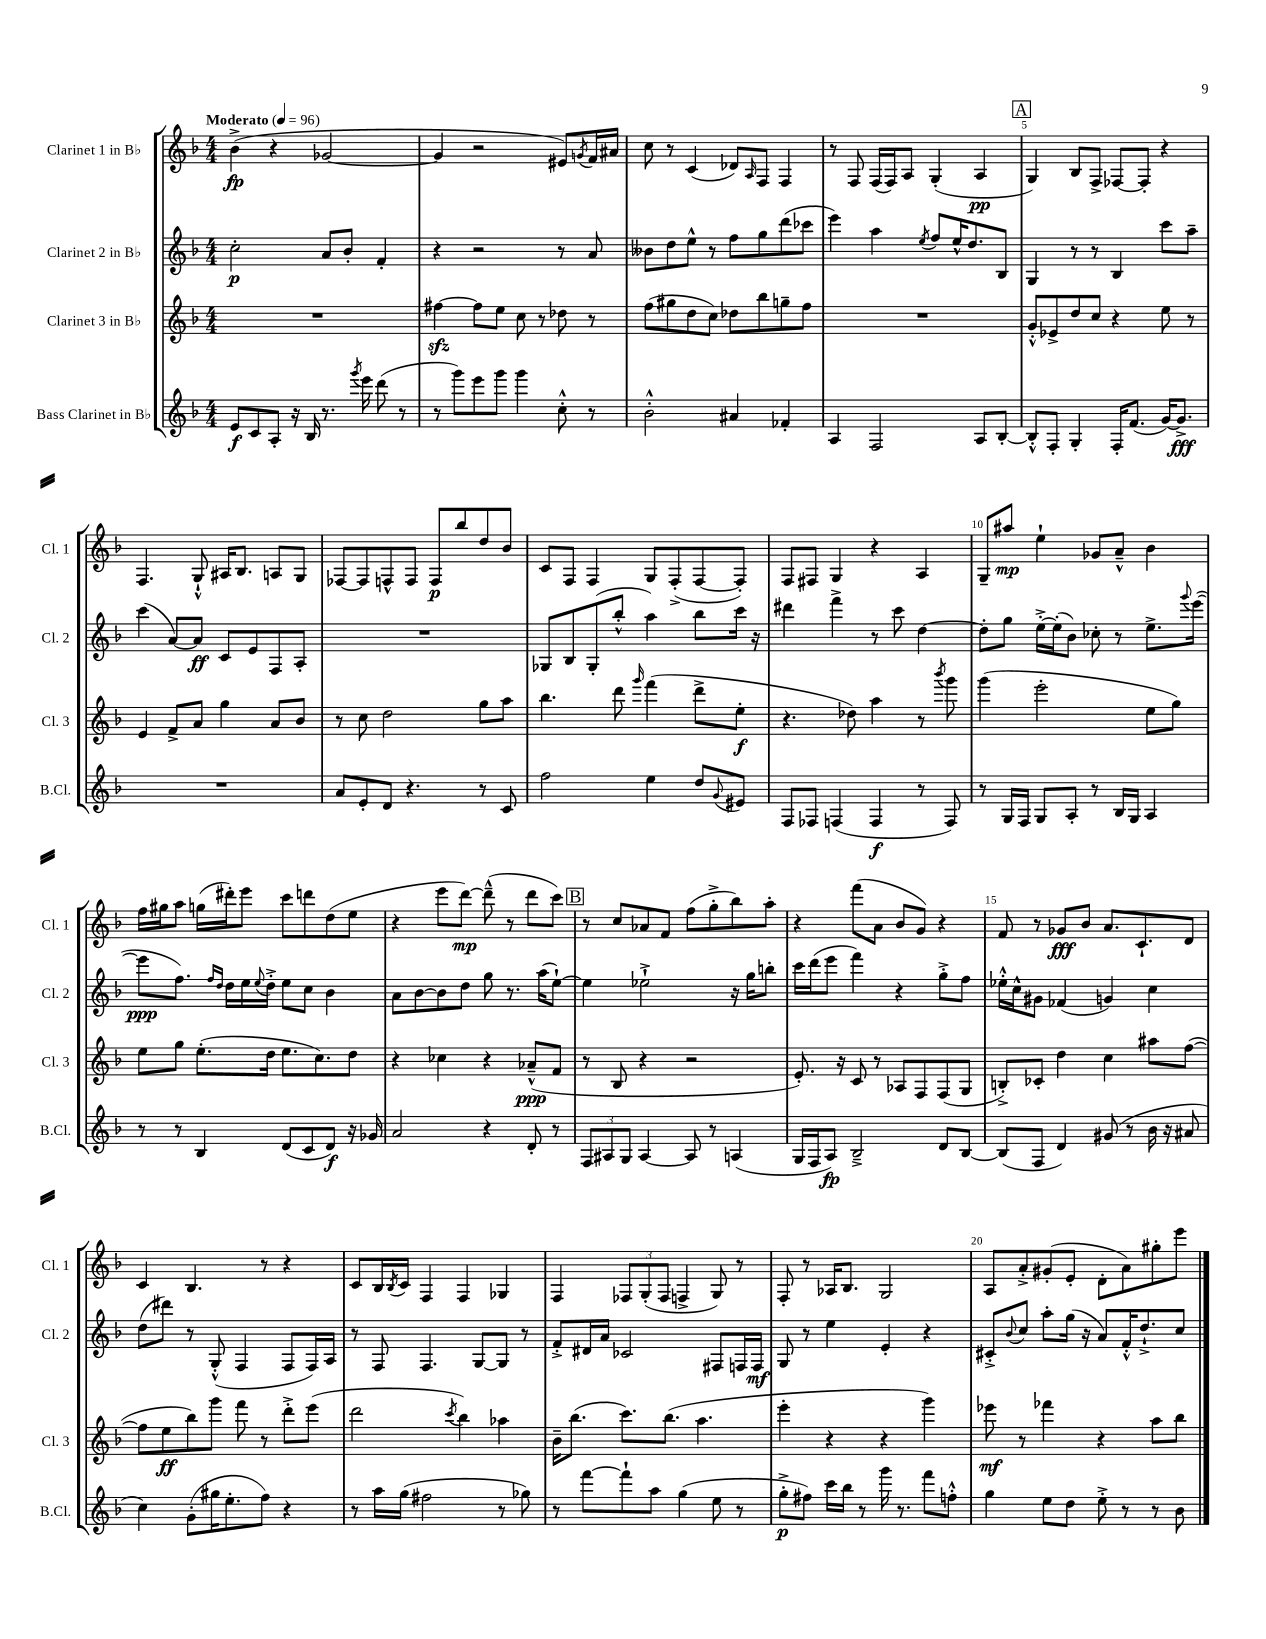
<<
\new StaffGroup <<
\new Staff = "s0" \with { instrumentName = "Clarinet 1 in Bb" shortInstrumentName = "Cl. 1" } {
    \clef treble \key f \major \numericTimeSignature \time 4/4 \tempo "Moderato" 4 = 96
    bes'4->\fp( r4 ges'2~ |
    ges'4 r2 eis'8) \acciaccatura { g'8 } f'16 ais'16 |
    c''8 r8 c'4( des'8) \grace { a16 } f8 f4 |
    r8 f8 f16( f16) a8 g4-.( a4\pp |
    \mark \markup { \box "A" } g4) bes8 f8-> fes8~ fes8-. r4 |
    f4. g8-!-^ ais16 bes8. a8 g8 |
    fes8~ fes8 f8-^ f8 f8\p bes''8 d''8 bes'8 |
    c'8 f8 f4 g8 f8-.->( f8~ f8-.) |
    f8 fis8 g4 r4 a4 |
    g8-- ais''8\mp e''4-! ges'8 a'8---^ bes'4 |
    f''16 gis''16 a''8 g''16( dis'''16-.) e'''8 c'''8 d'''8 d''8( e''8 |
    r4 e'''8 d'''8~\mp) d'''8---^( r8 d'''8 c'''8) |
    \mark \markup { \box "B" } r8 c''8 aes'8 f'8 f''8( g''8-.-> bes''8) a''8-. |
    r4 f'''8( a'8 bes'8 g'8) r4 |
    f'8 r8 ges'8\fff bes'8 a'8. c'8.-! d'8 |
    c'4 bes4. r8 r4 |
    c'8 bes16 \acciaccatura { bes8 } c'16 f4 f4 ges4 |
    f4 \tuplet 3/2 { fes8 g8-.( fes8 } f4-> g8) r8 |
    f8-. r8 aes16 bes8. g2 |
    a8 a'8-.-> gis'8-.( e'8-. d'8-. a'8) gis''8-. e'''8 \bar "|." |
}
\new Staff = "s1" \with { instrumentName = "Clarinet 2 in Bb" shortInstrumentName = "Cl. 2" } {
    \clef treble \key f \major \numericTimeSignature \time 4/4
    c''2-.\p a'8 bes'8-. f'4-. |
    r4 r2 r8 a'8 |
    beses'8 d''8 e''8-^ r8 f''8 g''8 d'''8( ces'''8 |
    e'''4) a''4 \acciaccatura { e''8 } f''8 e''16-^ d''8. bes8 |
    \mark \markup { \box "A" } g4 r8 r8 bes4 c'''8 a''8-- |
    c'''4( a'8~) a'8\ff c'8 e'8 f8 a8-. |
    R1 |
    ges8 bes8 ges8-.( bes''8-.-^ a''4) bes''8 c'''16 r16 |
    dis'''4 f'''4-> r8 c'''8 d''4~ |
    d''8-. g''8 e''16~-.-> e''16-.( bes'8) ces''8-. r8 e''8.-> \appoggiatura { g'''8 } e'''16~( |
    e'''8\ppp f''8.) \grace { f''16 d''16 } d''16 e''16 \appoggiatura { e''8 } d''16-.-> e''8 c''8 bes'4 |
    a'8 bes'8~ bes'8 d''8 g''8 r8. a''16( e''8~-!) |
    \mark \markup { \box "B" } e''4 ees''2-!-> r16 g''16 b''8-. |
    c'''16 d'''16( e'''8 f'''4) r4 g''8-.-> f''8 |
    ees''16-.-^ c''16-^ gis'8 fes'4( g'4) c''4 |
    d''8( dis'''8) r8 g8-.-^( f4 f8 f16) a16 |
    r8 f8 f4. g8~ g8 r8 |
    f'8-.-> dis'16 a'16 ces'2 fis8 f16 f16\mf |
    g8 r8 e''4 e'4-. r4 |
    cis'8-.-> \appoggiatura { bes'8 } c''8 a''8-. g''16( r16 a'8) f'16-.-^ d''8.-!-> c''8 \bar "|." |
}
\new Staff = "s2" \with { instrumentName = "Clarinet 3 in Bb" shortInstrumentName = "Cl. 3" } {
    \clef treble \key f \major \numericTimeSignature \time 4/4
    R1 |
    fis''4~\sfz fis''8 e''8 c''8 r8 des''8 r8 |
    f''8( gis''8 d''8 c''8) des''8 bes''8 g''8-- f''8 |
    R1 |
    \mark \markup { \box "A" } g'8-.-^ ees'8-> d''8 c''8 r4 e''8 r8 |
    e'4 f'8-> a'8 g''4 a'8 bes'8 |
    r8 c''8 d''2 g''8 a''8 |
    bes''4. d'''8 \grace { g'''16 } f'''4( d'''8-> e''8-.\f |
    r4. des''8) a''4 r8 \acciaccatura { bes'''8 } g'''8 |
    g'''4( e'''2-. e''8 g''8) |
    e''8 g''8 e''8.-.( d''16 e''8. c''8.) d''8 |
    r4 ces''4 r4 aes'8---^\ppp( f'8 |
    \mark \markup { \box "B" } r8 bes8 r4 r2 |
    e'8.-.) r16 c'8 r8 aes8 f8 f8( g8 |
    b8-.->) ces'8-. d''4 c''4 ais''8 f''8~( |
    f''8 e''8\ff bes''8) g'''8 f'''8 r8 d'''8-.-> e'''8( |
    d'''2 \acciaccatura { c'''8 } bes''4) aes''4 |
    bes'16-- bes''8.( c'''8.) bes''8.( a''4. |
    e'''4-. r4 r4 g'''4) |
    ees'''8\mf r8 fes'''4 r4 a''8 bes''8 \bar "|." |
}
\new Staff = "s3" \with { instrumentName = "Bass Clarinet in Bb" shortInstrumentName = "B.Cl." } {
    \clef treble \key f \major \numericTimeSignature \time 4/4
    e'8\f c'8 a8-. r16 bes16 r8. \acciaccatura { g'''8 } e'''16 d'''8( r8 |
    r8 g'''8) e'''8 g'''8 g'''4 c''8-.-^ r8 |
    bes'2-.-^ ais'4 fes'4-. |
    a4 f2 a8 bes8~-. |
    \mark \markup { \box "A" } bes8-.-^ f8-. g4-. f16-. f'8.( g'16~) g'8.->\fff |
    R1 |
    a'8 e'8-. d'8 r4. r8 c'8 |
    f''2 e''4 d''8 \appoggiatura { g'8 } eis'8 |
    f8 fes8 f4( f4\f r8 f8) |
    r8 g16 f16 g8 a8-. r8 bes16 g16 a4 |
    r8 r8 bes4 d'8( c'8 d'8\f) r16 ges'16 |
    a'2 r4 d'8-. r8 |
    \mark \markup { \box "B" } \tuplet 3/2 { f8 ais8 g8 } ais4~ ais8 r8 a4( |
    g16 f16 a8\fp) bes2---> d'8 bes8~ |
    bes8( f8 d'4) gis'8( r8 bes'16 r16 ais'8 |
    c''4) g'8-.( gis''16 e''8.-. f''8) r4 |
    r8 a''16 g''16( fis''2 r8 ges''8) |
    r8 f'''8~ f'''8-! a''8 g''4( e''8 r8 |
    g''8-.->\p fis''8) c'''16 bes''16 r8 g'''16 r8. f'''8 f''8-.-^ |
    g''4 e''8 d''8 e''8-.-> r8 r8 bes'8 \bar "|." |
}
>>
>>
\layout { \context { \Score \override BarNumber.break-visibility = ##(#f #t #t) barNumberVisibility = #(every-nth-bar-number-visible 5) } }
